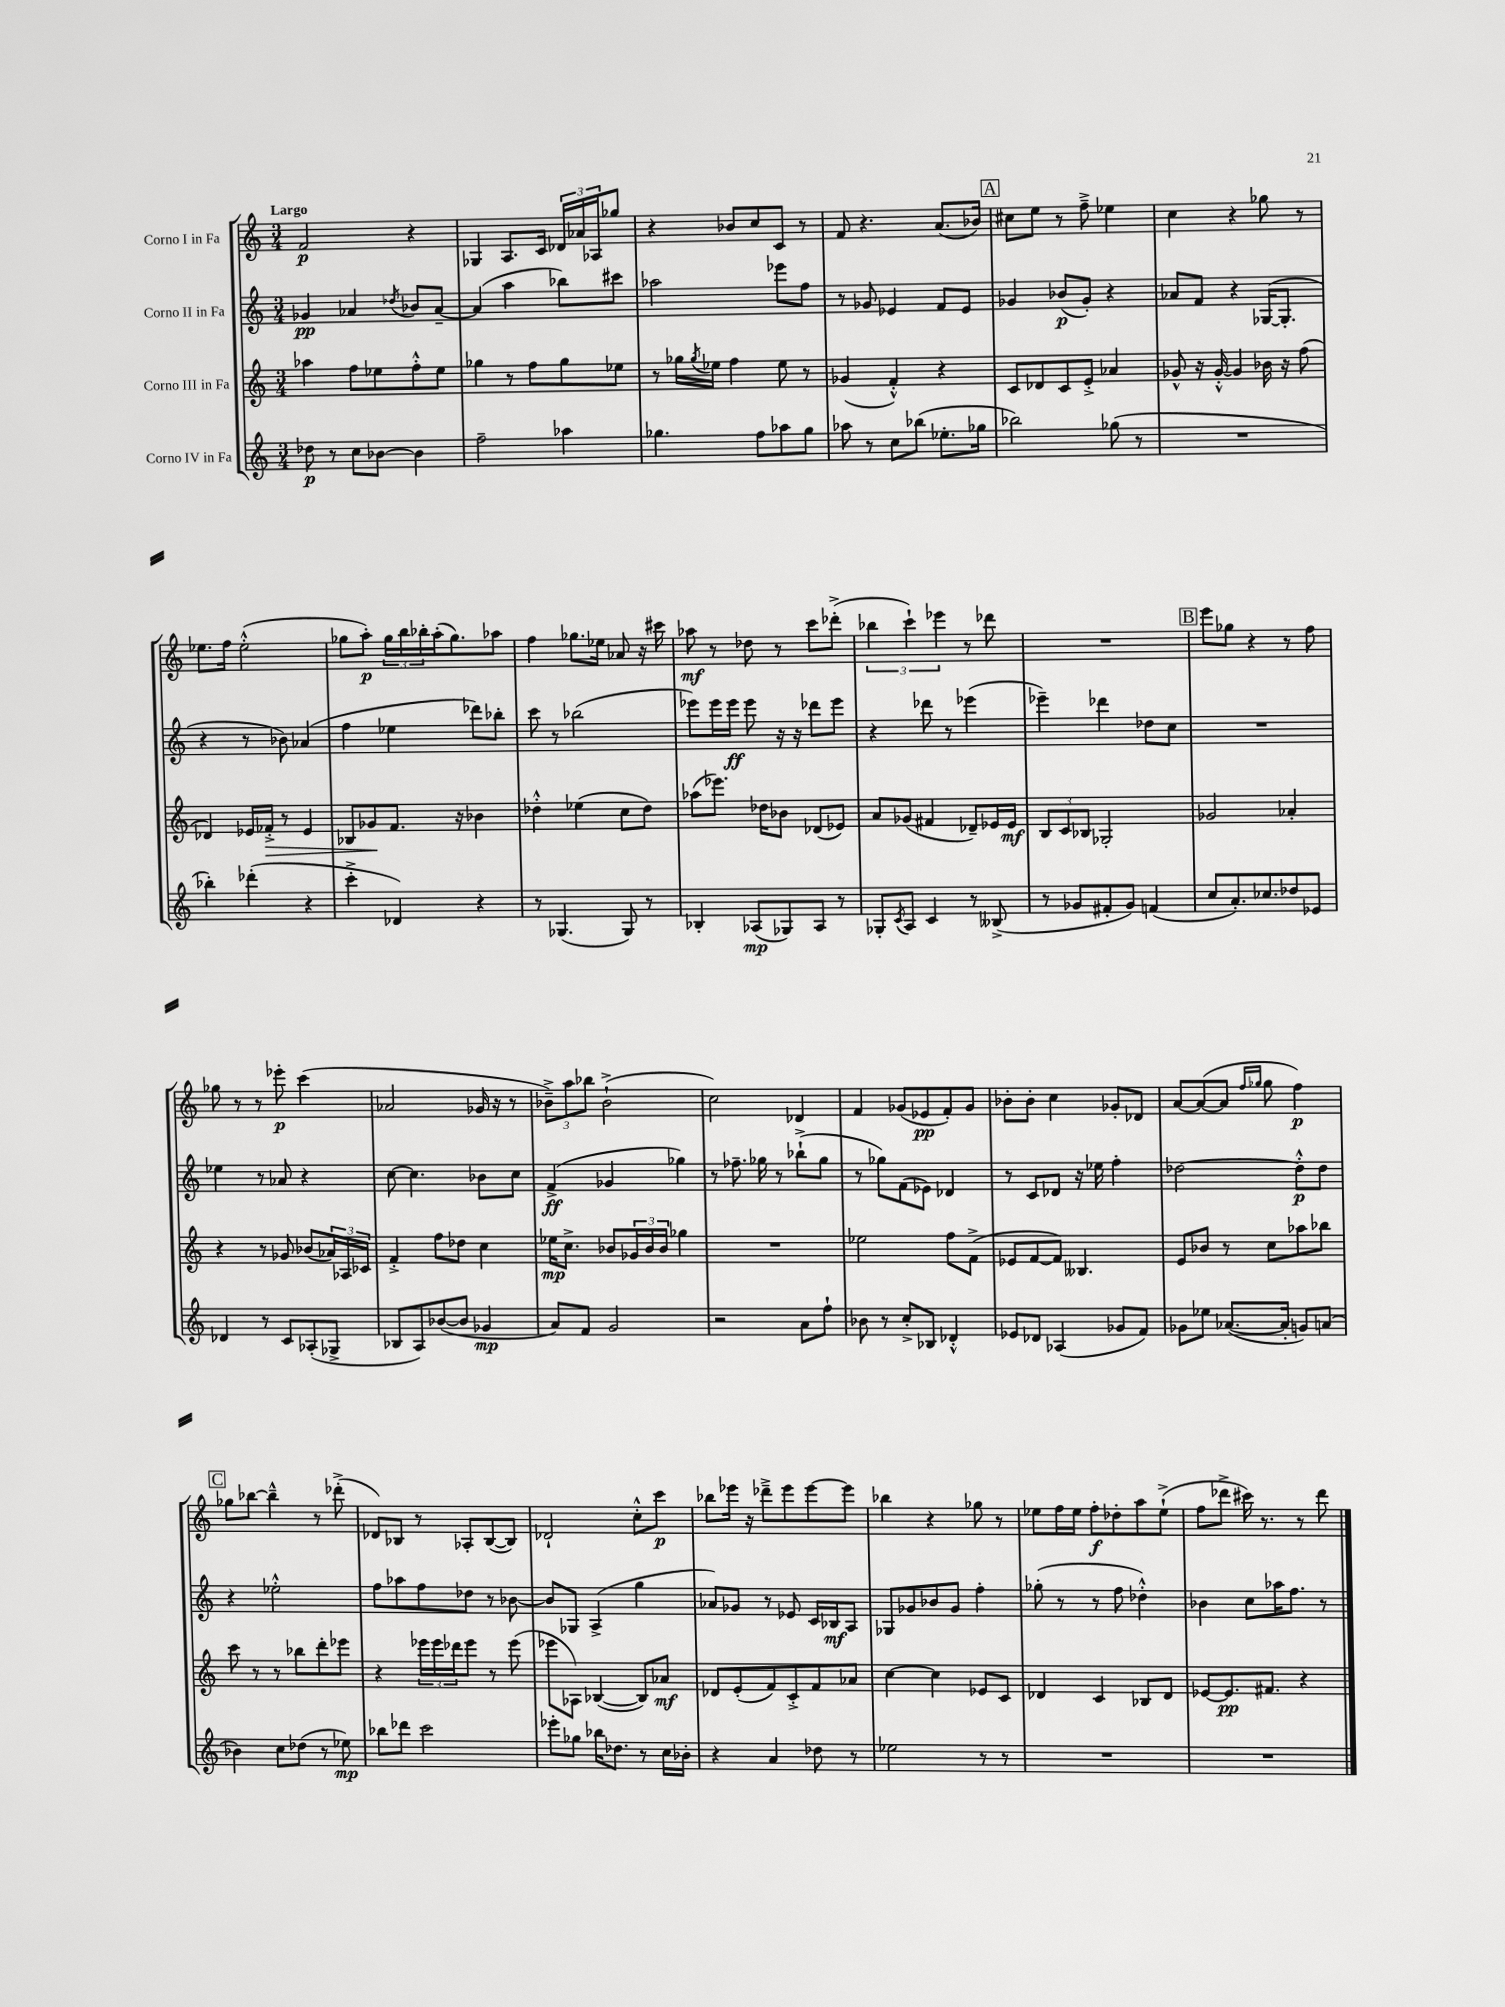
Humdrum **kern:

**kern	**dynam	**kern	**dynam	**kern	**dynam	**kern	**dynam
*part4	*part4	*part3	*part3	*part2	*part2	*part1	*part1
*staff4	*staff4	*staff3	*staff3	*staff2	*staff2	*staff1	*staff1
*I"Corno IV in Fa	*	*I"Corno III in Fa	*	*I"Corno II in Fa	*	*I"Corno I in Fa	*
*clefG2	*	*clefG2	*	*clefG2	*	*clefG2	*
*k[]	*	*k[]	*	*k[]	*	*k[]	*
*M3/4	*	*M3/4	*	*M3/4	*	*M3/4	*
=1	=1	=1	=1	=1	=1	=1	=1
!	!	!	!	!	!	!LO:TX:a:B:t=Largo	!
8dd-X\	p	4aa-X\	.	4g-X/	pp	2f/	p
8r	.	.	.	.	.	.	.
8cc\L	.	8ff\L	.	4a-X/	.	.	.
[8b-X\J	.	8ee-X\	.	.	.	.	.
.	.	.	.	8qdd-X/	.	.	.
4b-\]	.	8ff'^^\	.	8b-X/L	.	4r	.
.	.	8ee-\J	.	[8a-~/J	.	.	.
=2	=2	=2	=2	=2	=2	=2	=2
2ff~\	.	4gg-X\	.	(4a-/]	.	4G-X/	.
.	.	8r	.	4aa\	.	8.A/L	.
.	.	8ff\L	.	.	.	.	.
.	.	.	.	.	.	16c/Jk	.
4aa-X\	.	8gg-\	.	8bb-X\L)	.	24d-X/LL	.
.	.	.	.	.	.	24a-X/	.
.	.	.	.	.	.	24A-X/J	.
.	.	8ee-X\J	.	8ccc#X\J	.	8gg-X/J	.
=3	=3	=3	=3	=3	=3	=3	=3
4.gg-X\	.	8r	.	2aa-X\	.	4r	.
.	.	16gg-X\LL	.	.	.	.	.
.	.	8qgg-/	.	.	.	.	.
.	.	16ee-X\JJ	.	.	.	.	.
.	.	4ff\	.	.	.	8b-X/L	.
8ff\L	.	.	.	.	.	8cc/	.
8aa-X\	.	8ee-\	.	8eee-X\L	.	8c/J	.
8gg-\J	.	8r	.	8ff\J	.	8r	.
=4	=4	=4	=4	=4	=4	=4	=4
8aa-X\	.	(4g-X/	.	8r	.	8f/	.
8r	.	.	.	8g-X/	.	4.r	.
8cc\L	.	4f'^^/)	.	4e-X/	.	.	.
(8bb-X\J	.	.	.	.	.	.	.
8.ee-X'\L	.	4r	.	8f/L	.	(8.a/L	.
.	.	.	.	8e-/J	.	.	.
16gg-X\Jk	.	.	.	.	.	16b-X/Jk)	.
!!LO:REH:place=s1:t=A
=5	=5	=5	=5	=5	=5	=5	=5
2bb-X\)	.	8c/L	.	4g-X/	.	8cc#X\L	.
.	.	8d-X/	.	.	.	8ee\J	.
.	.	8c/	.	(8b-X/L	p	8r	.
.	.	8e'^/J	.	8g-'/J)	.	8ff~^\	.
(8gg-X\	.	4a-X/	.	4r	.	4ee-X\	.
8r	.	.	.	.	.	.	.
=6	=6	=6	=6	=6	=6	=6	=6
2.r	.	8g-X^^/	.	8a-X/L	.	4cc\	.
.	.	16r	.	8f/J	.	.	.
.	.	[16g-'^^/	.	.	.	.	.
.	.	4g-/]	.	4r	.	4r	.
.	.	16b-X\	.	([16G-X/KL	.	8gg-X\	.
.	.	16r	.	8.G-'/J]	.	.	.
.	.	(8ff\	.	.	.	8r	.
!!LO:LB:g=z
=7	=7	=7	=7	=7	=7	=7	=7
4bb-X'\)	.	4d-X/)	.	4r	.	8.ee-X\L	.
.	.	.	.	.	.	16ff\Jk	.
(4ddd-X'\	.	16e-X/LL	.	8r	.	(2ee-'^^\	.
!	!	!	!LO:HP:b	!	!	!	!
.	.	16f-X'^/JJ	>	.	.	.	.
.	.	8r	.	8b-X\)	.	.	.
4r	.	4e-/	.	(4a-X/	.	.	.
=8	=8	=8	=8	=8	=8	=8	=8
4ccc'^\	.	8B-X/L	.	4ff\	.	8gg-X\L	.
.	.	8g-X/	.	.	.	8aa'\J)	p
4d-X/)	.	8.f/J	]	4ee-X\	.	24gg-\LL	.
.	.	.	.	.	.	24bb\	.
.	.	.	.	.	.	24bb-X'\	.
.	.	.	.	.	.	(16aa'\J	.
.	.	16r	.	.	.	8.gg-\)	.
4r	.	4b-X\	.	8ddd-X\L)	.	.	.
.	.	.	.	8bb-X'\J	.	8aa-X\J	.
=9	=9	=9	=9	=9	=9	=9	=9
8r	.	4dd-X'^^\	.	8ccc\	.	4ff\	.
(4.G-X/	.	.	.	8r	.	.	.
.	.	(4ee-X\	.	(2bb-X\	.	8.gg-X\L	.
.	.	.	.	.	.	16ee-X\Jk	.
8G-/)	.	8cc\L	.	.	.	8a-X/	.
8r	.	8dd-\J)	.	.	.	16r	.
.	.	.	.	.	.	16ccc#X\	.
=10	=10	=10	=10	=10	=10	=10	=10
4B-X'/	.	(8aa-X\L	.	8eee-X\L)	.	8aa-X\	mf
.	.	8.eee-X\J)	.	16eee-\L	.	8r	.
.	.	.	.	16eee-\JJ	ff	.	.
(8A-X/L	mp	.	.	8eee-\	.	8dd-X\	.
.	.	16dd-X\KL	.	.	.	.	.
8G-X/)	.	8b-X\J	.	16r	.	8r	.
.	.	.	.	16r	.	.	.
8A-/J	.	(8d-X/L	.	8ddd-X\L	.	8ccc\L	.
8r	.	8e-X/J)	.	8eee-\J	.	(8ddd-X'^\J	.
=11	=11	=11	=11	=11	=11	=11	=11
8G-X'/L	.	8a/L	.	4r	.	6bb-X\	.
8qc/	.	.	.	.	.	.	.
8A/J	.	(8g-X/J	.	.	.	.	.
.	.	.	.	.	.	6ccc`\)	.
4c/	.	4f#X/	.	8ddd-X\	.	.	.
.	.	.	.	.	.	6eee-X\	.
.	.	.	.	8r	.	.	.
8r	.	8d-X~/L)	.	(4eee-X\	.	8r	.
(8B--X^/	.	16e-X/L	.	.	.	8ddd-X\	.
.	.	16e-/JJ	mf	.	.	.	.
=12	=12	=12	=12	=12	=12	=12	=12
8r	.	12B/L	.	4eee-X~\)	.	2.r	.
.	.	12c/	.	.	.	.	.
8g-X/L	.	.	.	.	.	.	.
.	.	12B-X/J	.	.	.	.	.
8f#X'/	.	2G-X'/	.	4ddd-X\	.	.	.
8g-/J)	.	.	.	.	.	.	.
(4fn/	.	.	.	8dd-X\L	.	.	.
.	.	.	.	8cc\J	.	.	.
!!LO:REH:place=s1:t=B
=13	=13	=13	=13	=13	=13	=13	=13
8cc/L	.	2g-X/	.	2.r	.	8eee\L	.
8.a'/)	.	.	.	.	.	8gg-X\J	.
.	.	.	.	.	.	4r	.
8.cc-X/	.	.	.	.	.	.	.
8dd-X/	.	4a-X'/	.	.	.	8r	.
8e-X/J	.	.	.	.	.	8ff\	.
!!LO:LB:g=z
=14	=14	=14	=14	=14	=14	=14	=14
4d-X/	.	4r	.	4ee-X\	.	8gg-X\	.
.	.	.	.	.	.	8r	.
8r	.	8r	.	8r	.	8r	.
8c/L	.	8g-X/	.	8a-X/	.	8eee-X'\	p
(8A-X'/	.	(8b-X/L	.	4r	.	(4ccc\	.
8G-X^/J	.	24a-X/L)	.	.	.	.	.
.	.	24A-X/	.	.	.	.	.
.	.	24c-X/JJ	.	.	.	.	.
=15	=15	=15	=15	=15	=15	=15	=15
8B-X/L	.	4f'^/	.	[8cc\	.	2a-X/	.
8A/)	.	.	.	4.cc\]	.	.	.
([8b-X/	.	8ff\L	.	.	.	.	.
8b-/J]	.	8dd-X\J	.	.	.	.	.
4g-X/	mp	4cc\	.	8b-X\L	.	16g-X/	.
.	.	.	.	.	.	16r	.
.	.	.	.	8cc\J	.	8r	.
=16	=16	=16	=16	=16	=16	=16	=16
8a/L)	.	16ee-X\KL	mp	(4f^/	ff	12b-X~^\L)	.
.	.	8.cc^\J	.	.	.	.	.
.	.	.	.	.	.	12aa\	.
8f/J	.	.	.	.	.	.	.
.	.	.	.	.	.	12bb-X\J	.
2g/	.	8b-X/L	.	4g-X/	.	(2b-`^\	.
.	.	24g-X/L	.	.	.	.	.
.	.	24b-/	.	.	.	.	.
.	.	24b-/JJ	.	.	.	.	.
.	.	4gg-X\	.	4gg-X\)	.	.	.
=17	=17	=17	=17	=17	=17	=17	=17
2r	.	2.r	.	8r	.	2cc\)	.
.	.	.	.	8.ff-X~\	.	.	.
.	.	.	.	16gg-X\	.	.	.
.	.	.	.	8r	.	.	.
8a\L	.	.	.	(8bb-X`^\L	.	4d-X/	.
8ff`\J	.	.	.	8gg-\J	.	.	.
=18	=18	=18	=18	=18	=18	=18	=18
8b-X\	.	2ee-X\	.	8r	.	4f/	.
8r	.	.	.	8gg-X\L)	.	.	.
8cc'^/L	.	.	.	(8f\	.	(8g-X/L	.
8B-X/J	.	.	.	8e-X\J)	.	8e-X/	pp
4d-X'^^/	.	8ff\L	.	4d-X/	.	8f'/)	.
.	.	(8f^\J	.	.	.	8g-/J	.
=19	=19	=19	=19	=19	=19	=19	=19
8e-X/L	.	8e-X/L	.	8r	.	8b-X'\L	.
8d-X/J	.	[8f/	.	8c/L	.	8b-'\J	.
(4A-X/	.	8f/J])	.	8d-X/J	.	4cc\	.
.	.	4.B--X/	.	16r	.	.	.
.	.	.	.	16ee-X\	.	.	.
8g-X/L	.	.	.	4ff'\	.	8g-X'/L	.
8f/J)	.	.	.	.	.	8d-X/J	.
=20	=20	=20	=20	=20	=20	=20	=20
8g-X\L	.	8e/L	.	[2dd-X\	.	[8a/L	.
8ee-X\J	.	8b-X/J	.	.	.	(8a/_	.
([8.a-X/L	.	8r	.	.	.	8a/J]	.
.	.	.	.	.	.	16qqff/LL	.
.	.	.	.	.	.	16qqgg-X/JJ	.
.	.	8cc\L	.	.	.	8gg-\	.
16a-'/Jk]	.	.	.	.	.	.	.
8gn/L)	.	8aa-X\	.	8dd-'^^\L]	p	4ff\)	p
(8an/J	.	8bb-X\J	.	8dd-\J	.	.	.
!!LO:LB:g=z
!!LO:REH:place=s1:t=C
=21	=21	=21	=21	=21	=21	=21	=21
4b-X\)	.	8ccc\	.	4r	.	8gg-X\L	.
.	.	8r	.	.	.	[8bb-X\J	.
8cc\L	.	8r	.	2ee-X'^^\	.	4bb-~^^\]	.
(8dd-X\J	.	8bb-X\L	.	.	.	.	.
8r	.	8ddd'\	.	.	.	8r	.
8ee-X\)	mp	8eee-X\J	.	.	.	(8ddd-X'^\	.
=22	=22	=22	=22	=22	=22	=22	=22
8bb-X\L	.	4r	.	8ff\L	.	8d-X/L)	.
8ddd-X\J	.	.	.	8aa-X\	.	8B-X/J	.
2ccc\	.	24eee-X\LL	.	8ff\	.	8r	.
.	.	24eee-\	.	.	.	.	.
.	.	24ddd-X\J	.	.	.	.	.
.	.	8eee-\J	.	8dd-X\J	.	8A-X'/L	.
.	.	8r	.	8r	.	([8B-/	.
.	.	(8eee-\	.	[8b-X\	.	8B-/J])	.
=23	=23	=23	=23	=23	=23	=23	=23
8eee-X'\L	.	8eee-X\L	.	8b-/L]	.	2d-X`/	.
8gg-X\J	.	8A-X\J)	.	8G-X/J	.	.	.
16bb-X\KL	.	([4B-X/	.	(4A^/	.	.	.
8.dd-X\J	.	.	.	.	.	.	.
8r	.	8B-/L])	.	4gg\	.	8cc'^^\L	.
16cc\LL	.	8a-X/J	mf	.	.	8ccc\J	p
16b-X'\JJ	.	.	.	.	.	.	.
=24	=24	=24	=24	=24	=24	=24	=24
4r	.	8d-X/L	.	8a-X/L)	.	8bb-X\L	.
.	.	(8e'/	.	8g-X/J	.	16eee-X\Jk	.
.	.	.	.	.	.	16r	.
4a/	.	8f/)	.	8r	.	8ddd-X~^\L	.
.	.	8c'^/	.	8e-X/	.	8eee-\	.
8dd-X\	.	8f/	.	16c/LL	.	[8eee-\	.
.	.	.	.	16B-X/J	mf	.	.
8r	.	8a-X/J	.	8A/J	.	8eee-\J]	.
=25	=25	=25	=25	=25	=25	=25	=25
2ee-X\	.	[4cc\	.	8G-X/L	.	4bb-X\	.
.	.	.	.	8g-X/	.	.	.
.	.	4cc\]	.	8b-X/	.	4r	.
.	.	.	.	8g-/J	.	.	.
8r	.	8e-X/L	.	4ff'\	.	8gg-X\	.
8r	.	8c/J	.	.	.	8r	.
=26	=26	=26	=26	=26	=26	=26	=26
2.r	.	4d-X/	.	(8gg-X'\	.	8ee-X\L	.
.	.	.	.	8r	.	16ff\L	.
.	.	.	.	.	.	16ee-\JJ	.
.	.	4c/	.	8r	.	8ff'\L	f
.	.	.	.	8ff\	.	8dd-X'\	.
.	.	8B-X/L	.	4dd-X'^^\)	.	8aa\	.
.	.	8d-/J	.	.	.	(8ee-`^\J	.
=27	=27	=27	=27	=27	=27	=27	=27
2.r	.	[8e-X/L	.	4b-X\	.	8ff\L	.
.	.	8.e-/]	pp	.	.	8ddd-X^\J	.
.	.	.	.	8cc\L	.	16ccc#X\)	.
.	.	8.f#X/J	.	.	.	8.r	.
.	.	.	.	16aa-X\K	.	.	.
.	.	.	.	8.ff\J	.	.	.
.	.	4r	.	.	.	8r	.
.	.	.	.	8r	.	8ddd-\	.
==	==	==	==	==	==	==	==
*-	*-	*-	*-	*-	*-	*-	*-
